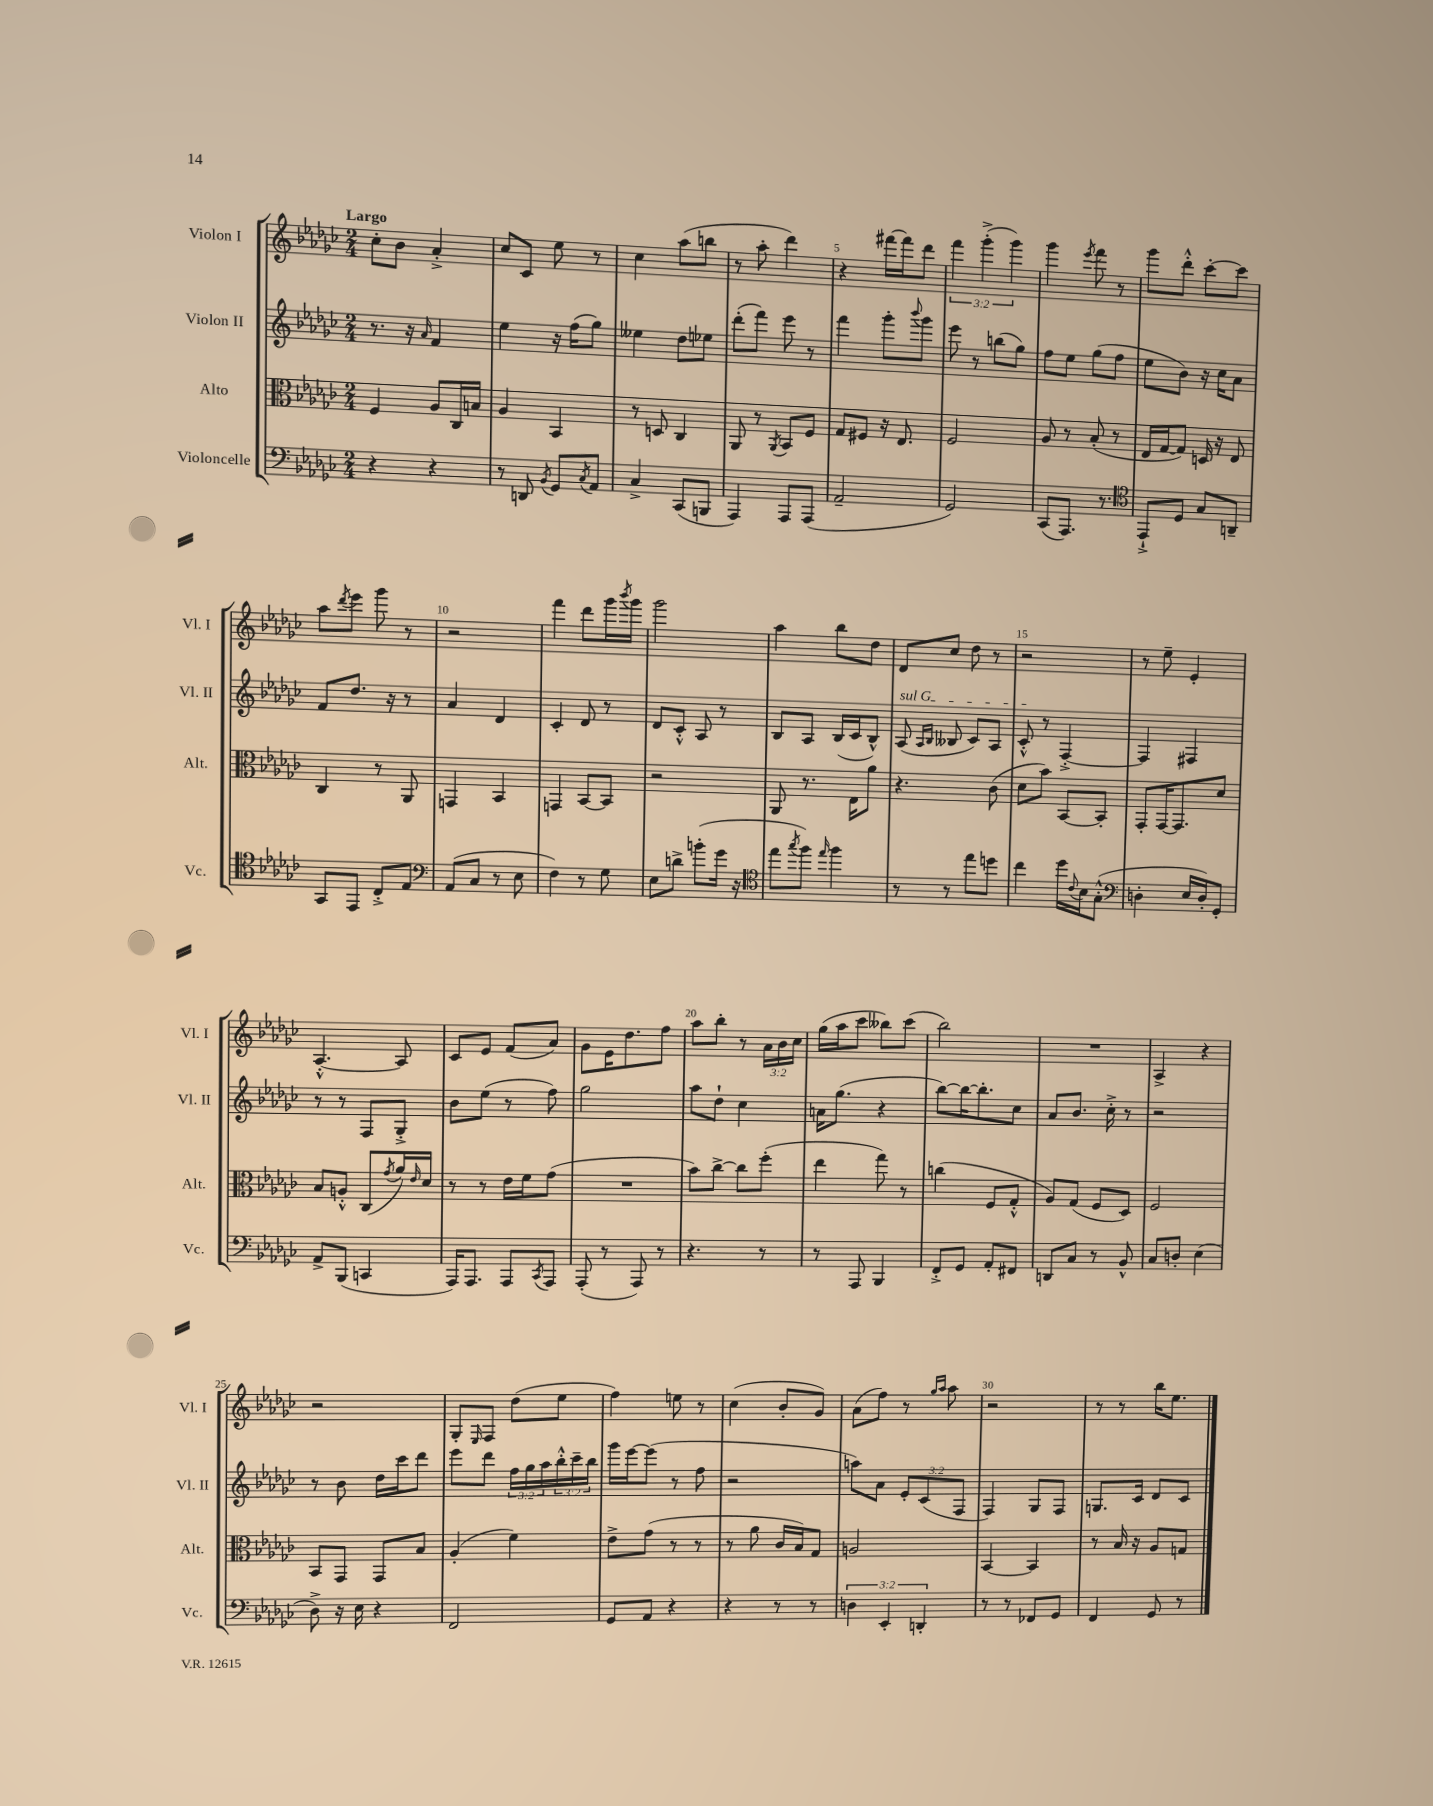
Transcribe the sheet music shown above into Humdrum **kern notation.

**kern	**kern	**kern	**kern
*staff4	*staff3	*staff2	*staff1
*clefF4	*clefC3	*clefG2	*clefG2
*k[b-e-a-d-g-c-]	*k[b-e-a-d-g-c-]	*k[b-e-a-d-g-c-]	*k[b-e-a-d-g-c-]
*M2/4	*M2/4	*M2/4	*M2/4
4r	4F/	8.r	8cc-'\L
.	.	.	8b-\J
.	.	16r	.
.	.	16qqa-/	.
4r	8A-/L	4f/	4a-'^/
.	16C-/L	.	.
.	16B/JJ	.	.
=	=	=	=
8r	4A-/	4ee-\	8cc-/L
8DD/	.	.	8c-/J
8qBB-/	.	.	.
8GG-/L	4BB-/	16r	8ee-\
.	.	(16ff\LK	.
8qC-/	.	.	.
8AA-/J	.	8gg-\J)	8r
=	=	=	=
4C-^/	8r	4ee--\	4cc-\
.	8D/	.	.
(8CC-/L	4C-/	8dd-\L	(8aa-\L
8BBB/J	.	8ee-\J	8bb\J
=	=	=	=
4AAA-/)	8AA-/	(8ddd-'\L	8r
.	8r	8fff\J)	8aa-'\
.	8qAA-/	.	.
8AAA-/L	8BB-/L	8eee-\	4ddd-\)
(8AAA-/J	8F/J	8r	.
=	=	=	=
2AA-~/	8G-/L	4fff\	4r
.	8F#/J	.	.
.	16r	8ggg-'\L	[16fff#\LL
.	8.E-/	.	16fff#\]J
.	.	8qqbbb-/	.
.	.	8ggg-\J	8ddd-\J
=	=	=	=
2GG-/)	2F/	8eee-\	6fff\
.	.	8r	.
.	.	.	(6ggg-'^\
.	.	(8bb\L	.
.	.	.	6ggg-\)
.	.	8gg-\J)	.
=	=	=	=
(8CC-/L	8A-/	8ff\L	4ggg-\
8.AAA-/J)	8r	8ee-\J	.
.	.	.	8qeee-/
.	(8B-'/	(8gg-\L	8fff\
8.r	.	.	.
.	8r	8ff\J	8r
=	=	=	=
*clefC4	*	*	*
8EE-`^/L	16E-/LL	8ee-\L	8ggg-\L
.	[16G-/J	.	.
8D-/J	8G-/]J)	8b-\J)	8ddd-'^^\J
8G-/L	16D/	16r	[8ccc-'\L
.	16r	16cc-\LK	.
8AA~/J	8E-/	8a-\J	8ccc-\]J
=	=	=	=
8GG-/L	4C-/	8f/L	8aa-\L
.	.	.	8qddd-/
8EE-/J	.	8.dd-/J	8eee-\J
8C-'^/L	8r	.	8ggg-\
.	.	16r	.
8E-/J	8AA-/	8r	8r
=	=	=	=
*clefF4	*	*	*
(8AA-/L	4GG/	4a-/	2r
8C-/J	.	.	.
8r	4BB-/	4d-/	.
8E-\	.	.	.
=	=	=	=
4F\)	4GG/	4c-'/	4fff\
8r	[8BB-/L	8d-/	8ddd-\L
8G-\	8BB-/]J	8r	16ggg-\L
.	.	.	8qbbb-/
.	.	.	16ggg-\JJ
=	=	=	=
8E-\L	2r	8d-/L	2ggg-\
8d^\J	.	8c-'^^/J	.
(8b'\L	.	8A-/	.
16g-\Jk	.	8r	.
16r	.	.	.
=	=	=	=
*clefC4	*	*	*
8ee-\L	8AA-/	8B-/L	4aa-\
8qgg-/	.	.	.
8ff\J)	8.r	8A-/J	.
16qqee-/	.	.	.
4ff\	.	(16B-/LL	8bb-\L
.	16E-\LK	16c-/J	.
.	8a-\J	8B-^^/J)	8dd-\J
=	=	=	=
8r	4.r	(8A-/	8d-/L
.	.	16qqA-/LL	.
.	.	16qqB-/JJ	.
8r	.	8B--/	8cc-/J
8ee-\L	.	8c-/L)	8dd-\
8dd\J	(8c-\	8A-/J	8r
=	=	=	=
4cc-\	8d-\L	8c-'^^/	2r
.	8b-\J)	8r	.
16dd-\LL	[8BB-/L	[4F'^/	.
8qqc-/	.	.	.
16B-\J	.	.	.
(8G-'^^\J	8BB-'/]J	.	.
=	=	=	=
*clefF4	*	*	*
4D'\	8GG-'/L	4F/]	8r
.	[16GG-/K	.	8ee-~\
.	8.GG-/]	.	.
16E-/LL	.	4F#/	4e-'/
16D'/J)	.	.	.
8GG-'/J	8d-/J	.	.
=	=	=	=
8AA-^/L	8B-/L	8r	[4.A-'^^/
(8BBB-/J	8A'^^/J	8r	.
4CC/	(8C-/L	8F/L	.
.	8qg-/	.	.
.	16a-/L)	8G-'^/J	8A-/]
.	16qqe-/	.	.
.	16d-/JJ	.	.
=	=	=	=
16AAA-/LK)	8r	8b-\L	8c-/L
8.AAA-/J	.	.	.
.	8r	(8ee-\J	8e-/J
8AAA-/L	16e-\LL	8r	(8f/L
.	16f\J	.	.
8qCC-/	.	.	.
8AAA-/J	(8g-\J	8ff\)	8a-/J)
=	=	=	=
(8AAA-'/	2r	2gg-\	8g-\L
8r	.	.	16e-\K
.	.	.	8.dd-\
8AAA-/)	.	.	.
8r	.	.	8ff\J
=	=	=	=
4.r	8b-\L)	8aa-\L	8aa-\L
.	[8cc-^\J	8dd-`\J	8bb-'\J
.	8cc-\]L	4cc-\	8r
8r	(8ff'\J	.	24a-\LL
.	.	.	24b-\
.	.	.	24cc-\JJ
=	=	=	=
8r	4ee-\	16a\LK	(16gg-\LL
.	.	(8.gg-\J	16aa-\J
8AAA-/	.	.	8ccc-\J
4BBB-/	8gg-\)	4r	8bb--\L)
.	8r	.	(8ccc-\J
=	=	=	=
8FF'^/L	(4cc\	[8bb-\L)	2bb-\)
8GG-/J	.	16bb-\_K	.
.	.	8.bb-'\]	.
8AA-'/L	8F/L	.	.
8FF#/J	8G-'^^/J	8cc-\J	.
=	=	=	=
8DD/L	8A-/L)	8a-/L	2r
8C-/J	(8G-/J	8.b-/J	.
8r	8F/L	.	.
.	.	16cc-'^\	.
8BB-^^/	8D-/J)	8r	.
=	=	=	=
8C-/L	2F/	2r	4A-^/
8D'/J	.	.	.
(4E-\	.	.	4r
=	=	=	=
8D-^\)	8BB-/L	8r	2r
16r	8GG-/J	8b-\	.
16E-\	.	.	.
4r	8GG-/L	16dd-\LL	.
.	.	16ccc-\J	.
.	8B-/J	8ddd-\J	.
=	=	=	=
2FF/	(4A-'/	8eee-\L	8G-'/L
.	.	.	16qqE-/
.	.	8ddd-\J	8F/J
.	4f\)	24ff\LL	(8dd-\L
.	.	24gg-\	.
.	.	24aa-\	.
.	.	24bb-'^^\	8ee-\J
.	.	24ccc-~\	.
.	.	24bb-\JJ	.
=	=	=	=
8GG-/L	8e-^\L	16ggg-\LL	4ff\)
.	.	[16eee-\J	.
8AA-/J	(8g-\J	(8eee-\]J	.
4r	8r	8r	8ee\
.	8r	8ff\	8r
=	=	=	=
4r	8r	2r	(4cc-\
.	8a-\	.	.
8r	16c-/LL	.	8b-'/L
.	16B-/J)	.	.
8r	8G-/J	.	8g-/J)
=	=	=	=
6D\	2A/	8aa\L)	(8a-\L
.	.	8a-\J	8ff\J)
6EE-'/	.	.	.
.	.	12e-'/L	8r
6DD'/	.	(12c-/	.
.	.	.	16qqgg-/LL
.	.	.	16qqaa-/JJ
.	.	.	8aa-\
.	.	12F/J	.
=	=	=	=
8r	[4BB-/	4F/)	2r
8r	.	.	.
8FF-/L	4BB-/]	8G-/L	.
8GG-/J	.	8F/J	.
=	=	=	=
4FF/	8r	8.G/L	8r
.	16B-/	.	8r
.	16r	16c-/Jk	.
8GG-/	8A-/L	8d-/L	16bb-\LK
.	.	.	8.ee-\J
8r	8G/J	8c-/J	.
==	==	==	==
*-	*-	*-	*-
